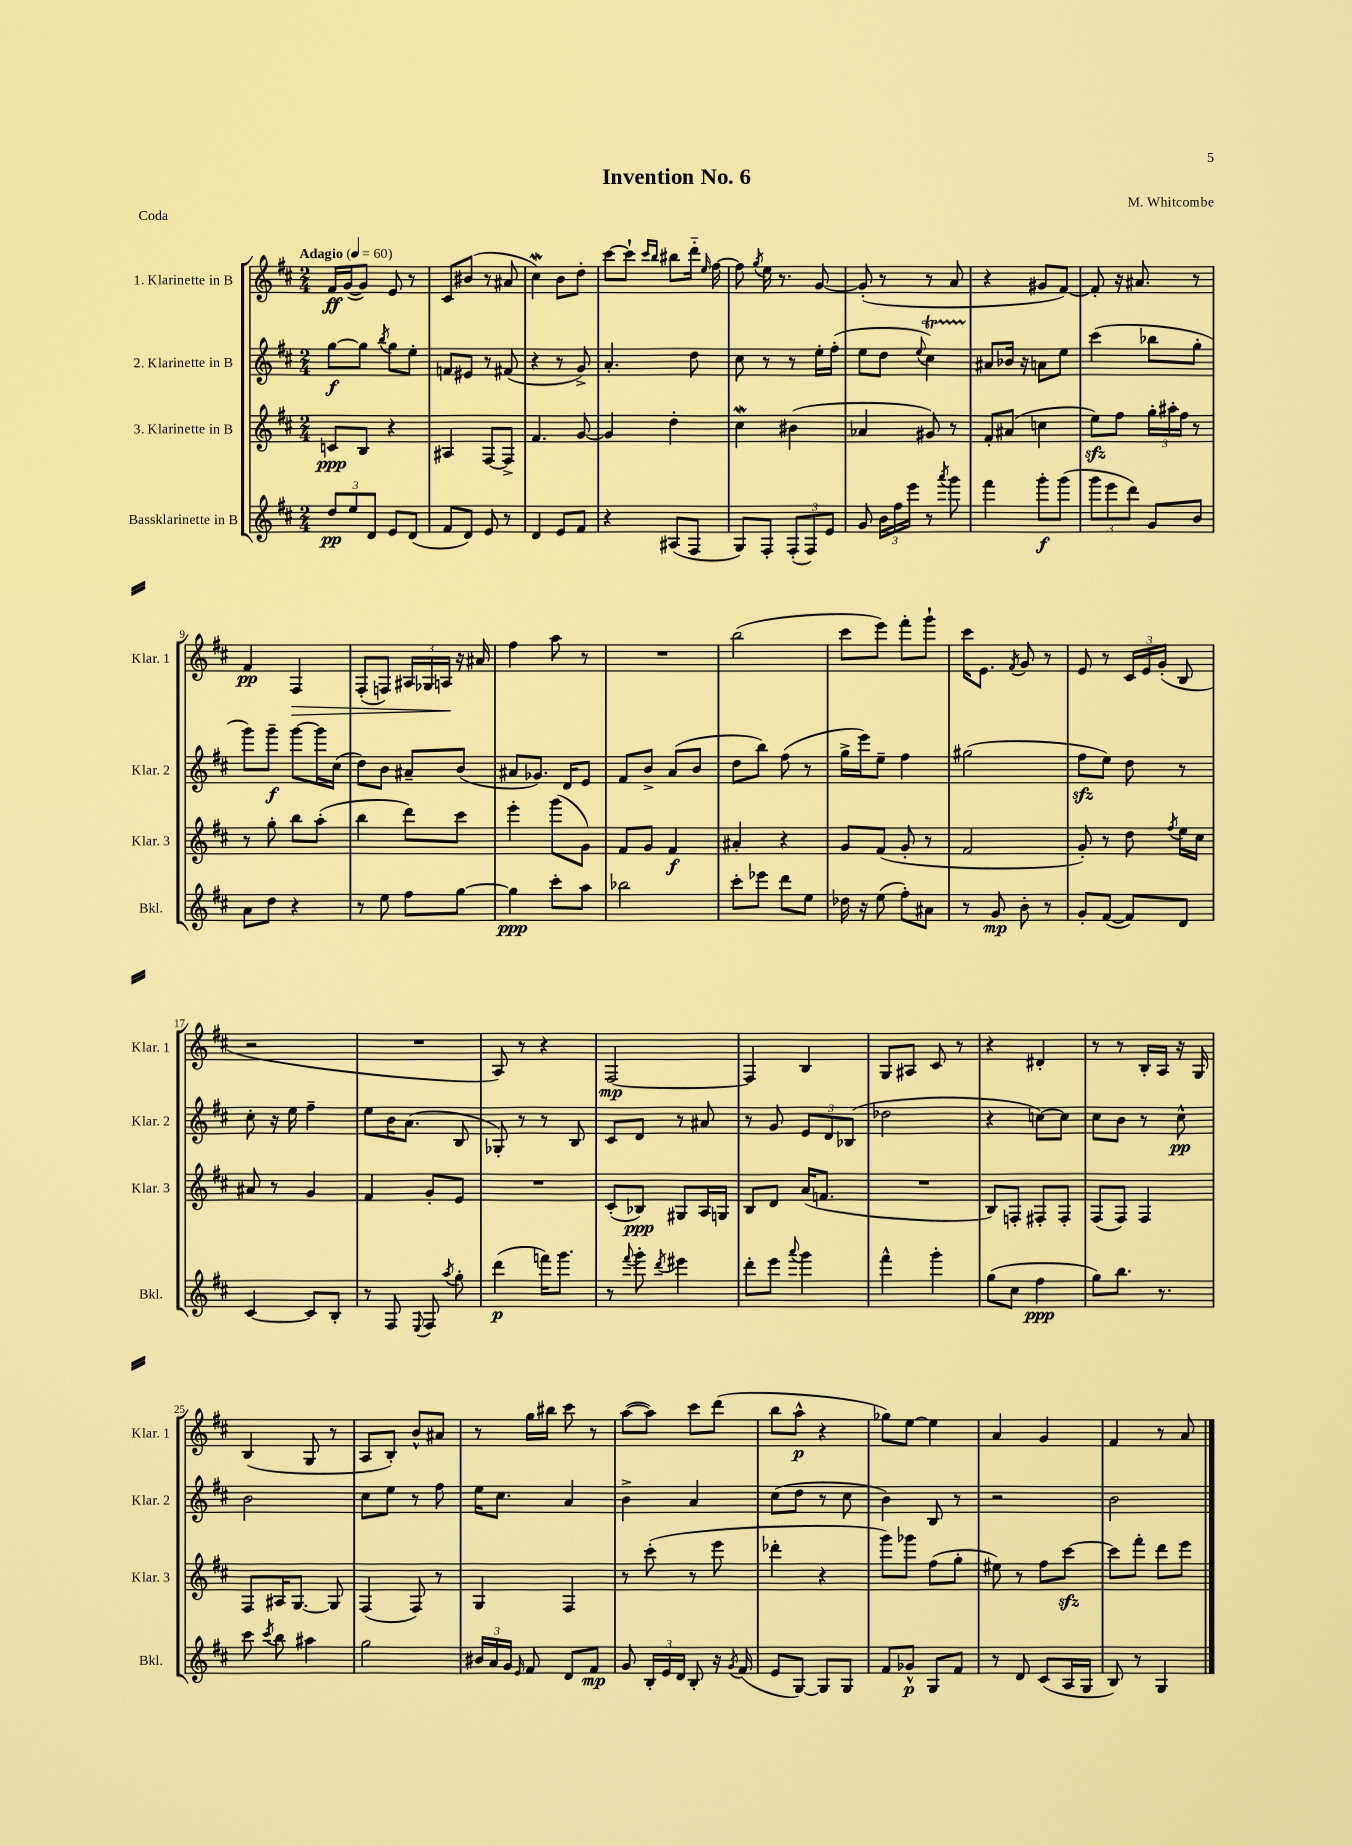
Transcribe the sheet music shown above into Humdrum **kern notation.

**kern	**kern	**kern	**kern
*staff4	*staff3	*staff2	*staff1
*clefG2	*clefG2	*clefG2	*clefG2
*k[f#c#]	*k[f#c#]	*k[f#c#]	*k[f#c#]
*M2/4	*M2/4	*M2/4	*M2/4
*MM60	*MM60	*MM60	*MM60
12dd	8c	[8gg	16f#
.	.	.	([16g
12ee	.	.	.
.	8B	8gg]	8g])
12d	.	.	.
.	.	8qbb	.
8e	4r	8gg	8e
(8d	.	8ee'	8r
=	=	=	=
8f#	4A#	8f	8c#
8d)	.	8e#	(8b#
8e	[8F#	8r	8r
8r	8F#^]	(8f#	8a#
=	=	=	=
4d	4.f#	4r	4cc#)
8e	.	8r	8b
8f#	[8g	8g^)	8dd'
=	=	=	=
4r	4g]	4.a'	[8ccc#
.	.	.	8ccc#`]
.	.	.	16qqccc#
.	.	.	16qqbb
(8A#	4dd'	.	8bb#
8F#	.	8dd	16ddd'~
.	.	.	16qqee
.	.	.	[16ff#
=	=	=	=
8G)	4cc#	8cc#	8ff#]
.	.	.	8qgg
8F#'	.	8r	16ee
.	.	.	8.r
(12F#'	(4b#	8r	.
12F#)	.	.	.
.	.	16ee'	[8g
12e	.	.	.
.	.	(16ff#'	.
=	=	=	=
8g	4a-	8ee	(8g']
24b	.	8dd	8r
24ff#	.	.	.
24eee	.	.	.
.	.	8qqee	.
8r	8g#)	4cc#)	8r
8qaaa	.	.	.
8ggg	8r	.	8a
=	=	=	=
4fff#	8f#'	8a#	4r
.	(8a#	16b-	.
.	.	16r	.
8ggg'	4cc	8a	8g#
(8ggg	.	8ee	[8f#)
=	=	=	=
12ggg	8ee)	(4ccc#	8f#']
12eee	.	.	.
.	8ff#	.	16r
12ddd)	.	.	.
.	.	.	8.a#
8g	24gg'	8bb-	.
.	24aa#'	.	.
.	24ff#	.	.
8b	8r	8gg'	8r
=	=	=	=
8a	8r	8ggg)	4f#
8dd	8gg'	8ggg~	.
4r	8bb	[8ggg	4F#
.	(8aa'	16ggg]	.
.	.	(16cc#	.
=	=	=	=
8r	4bb	8dd)	(8F#'
8ee	.	8b	8F)
8ff#	8ddd)	8a#~	24A#
.	.	.	24G-
.	.	.	24A
[8gg	8ccc#	(8b	16r
.	.	.	16a#
=	=	=	=
4gg]	4eee'	8a#	4ff#
.	.	8.g-)	.
8ccc#'	(8ggg	.	8aa
.	.	16d	.
8aa	8g)	8e	8r
=	=	=	=
2bb-	8f#	8f#	2r
.	8g	8b^	.
.	4f#	(8a	.
.	.	8b	.
=	=	=	=
8ccc#'	4a#'	8dd	(2bb
8eee-	.	8bb)	.
8ddd	4r	(8ff#	.
8ee	.	8r	.
=	=	=	=
16dd-	8g	16gg^	8ccc#
16r	.	16eee)	.
(8ee	(8f#	8ee~	8eee)
8ff#')	8g'	4ff#	8fff#'
8a#	8r	.	8ggg`
=	=	=	=
8r	2f#	(2gg#	16ccc#
.	.	.	8.e
8g	.	.	.
.	.	.	8qf#
8b'	.	.	8g
8r	.	.	8r
=	=	=	=
8g'	8g')	8ff#	8e
([8f#	8r	8ee)	8r
8f#])	8dd	8dd	24c#
.	.	.	24e
.	.	.	(24g'
.	8qff#	.	.
8d	16ee	8r	8B
.	16cc#	.	.
=	=	=	=
[4c#	8a#	8cc#'	2r
.	8r	16r	.
.	.	16ee	.
8c#]	4g	4ff#~	.
8B'	.	.	.
=	=	=	=
8r	4f#	8ee	2r
8F#	.	16b	.
.	.	(8.a	.
8qqE	.	.	.
8F#	8g'	.	.
8qaa	.	.	.
8gg'	8e	8B	.
=	=	=	=
(4ddd	2r	8G-')	8A)
.	.	8r	8r
16fff)	.	8r	4r
8.ggg	.	.	.
.	.	8B	.
=	=	=	=
8r	(8c#'	8c#	[2F#
8qqfff#	.	.	.
8ggg'	8B-)	8d	.
8qddd	.	.	.
4eee#	8G#	8r	.
.	16A	8a#	.
.	16G	.	.
=	=	=	=
8ddd'	8B	8r	4F#]
8eee	8d	8g	.
8qqaaa	.	.	.
4ggg	(16a	12e	4B
.	8.f	.	.
.	.	12d	.
.	.	(12B-	.
=	=	=	=
4fff#^^	2r	2dd-	8G
.	.	.	8A#
4ggg'	.	.	8c#
.	.	.	8r
=	=	=	=
(8gg	8B)	4r	4r
8cc#	8F'	.	.
4ff#	8F#'	[8cc)	4d#'
.	8F#'	8cc]	.
=	=	=	=
8gg)	(8F#	8cc#	8r
8.bb	8F#)	8b	8r
.	4F#	8r	16B'
8.r	.	.	16A
.	.	8cc#^^	16r
.	.	.	16G
=	=	=	=
8ccc#	8F#	2b	(4B
8qccc#	.	.	.
8bb	16A#	.	.
.	[8.G	.	.
4aa#	.	.	8G
.	8G]	.	8r
=	=	=	=
2gg	(4F#	8cc#	8A
.	.	8ee	8B')
.	8F#)	8r	8b^^
.	8r	8ff#	8a#
=	=	=	=
24b#	4G	16ee	8r
24a	.	.	.
.	.	8.cc#	.
24g	.	.	.
16qqe	.	.	.
8f#	.	.	16gg
.	.	.	16bb#
8d	4F#	4a	8ccc#
8f#	.	.	8r
=	=	=	=
8g	8r	4b^	([8aa
24B'	(8ccc#'	.	8aa])
24e	.	.	.
24d	.	.	.
8B'	8r	4a	8ccc#
16r	8eee	.	(8ddd
8qg	.	.	.
(16f#	.	.	.
=	=	=	=
8e	4ddd-'	(8cc#	8bb
[8G)	.	8dd	8aa^^
8G]	4r	8r	4r
8G	.	8cc#	.
=	=	=	=
8f#	8ggg)	4b)	8gg-)
8g-^^	8ggg-	.	[8ee
8G	(8ff#	8B	4ee]
8f#	8gg'	8r	.
=	=	=	=
8r	8ee#)	2r	4a
8d	8r	.	.
(8c#	8ff#	.	4g
16A	[8ccc#	.	.
16G	.	.	.
=	=	=	=
8B)	8ccc#]	2b	4f#
8r	8fff#'	.	.
4G	8ddd	.	8r
.	8eee	.	8a
==	==	==	==
*-	*-	*-	*-
